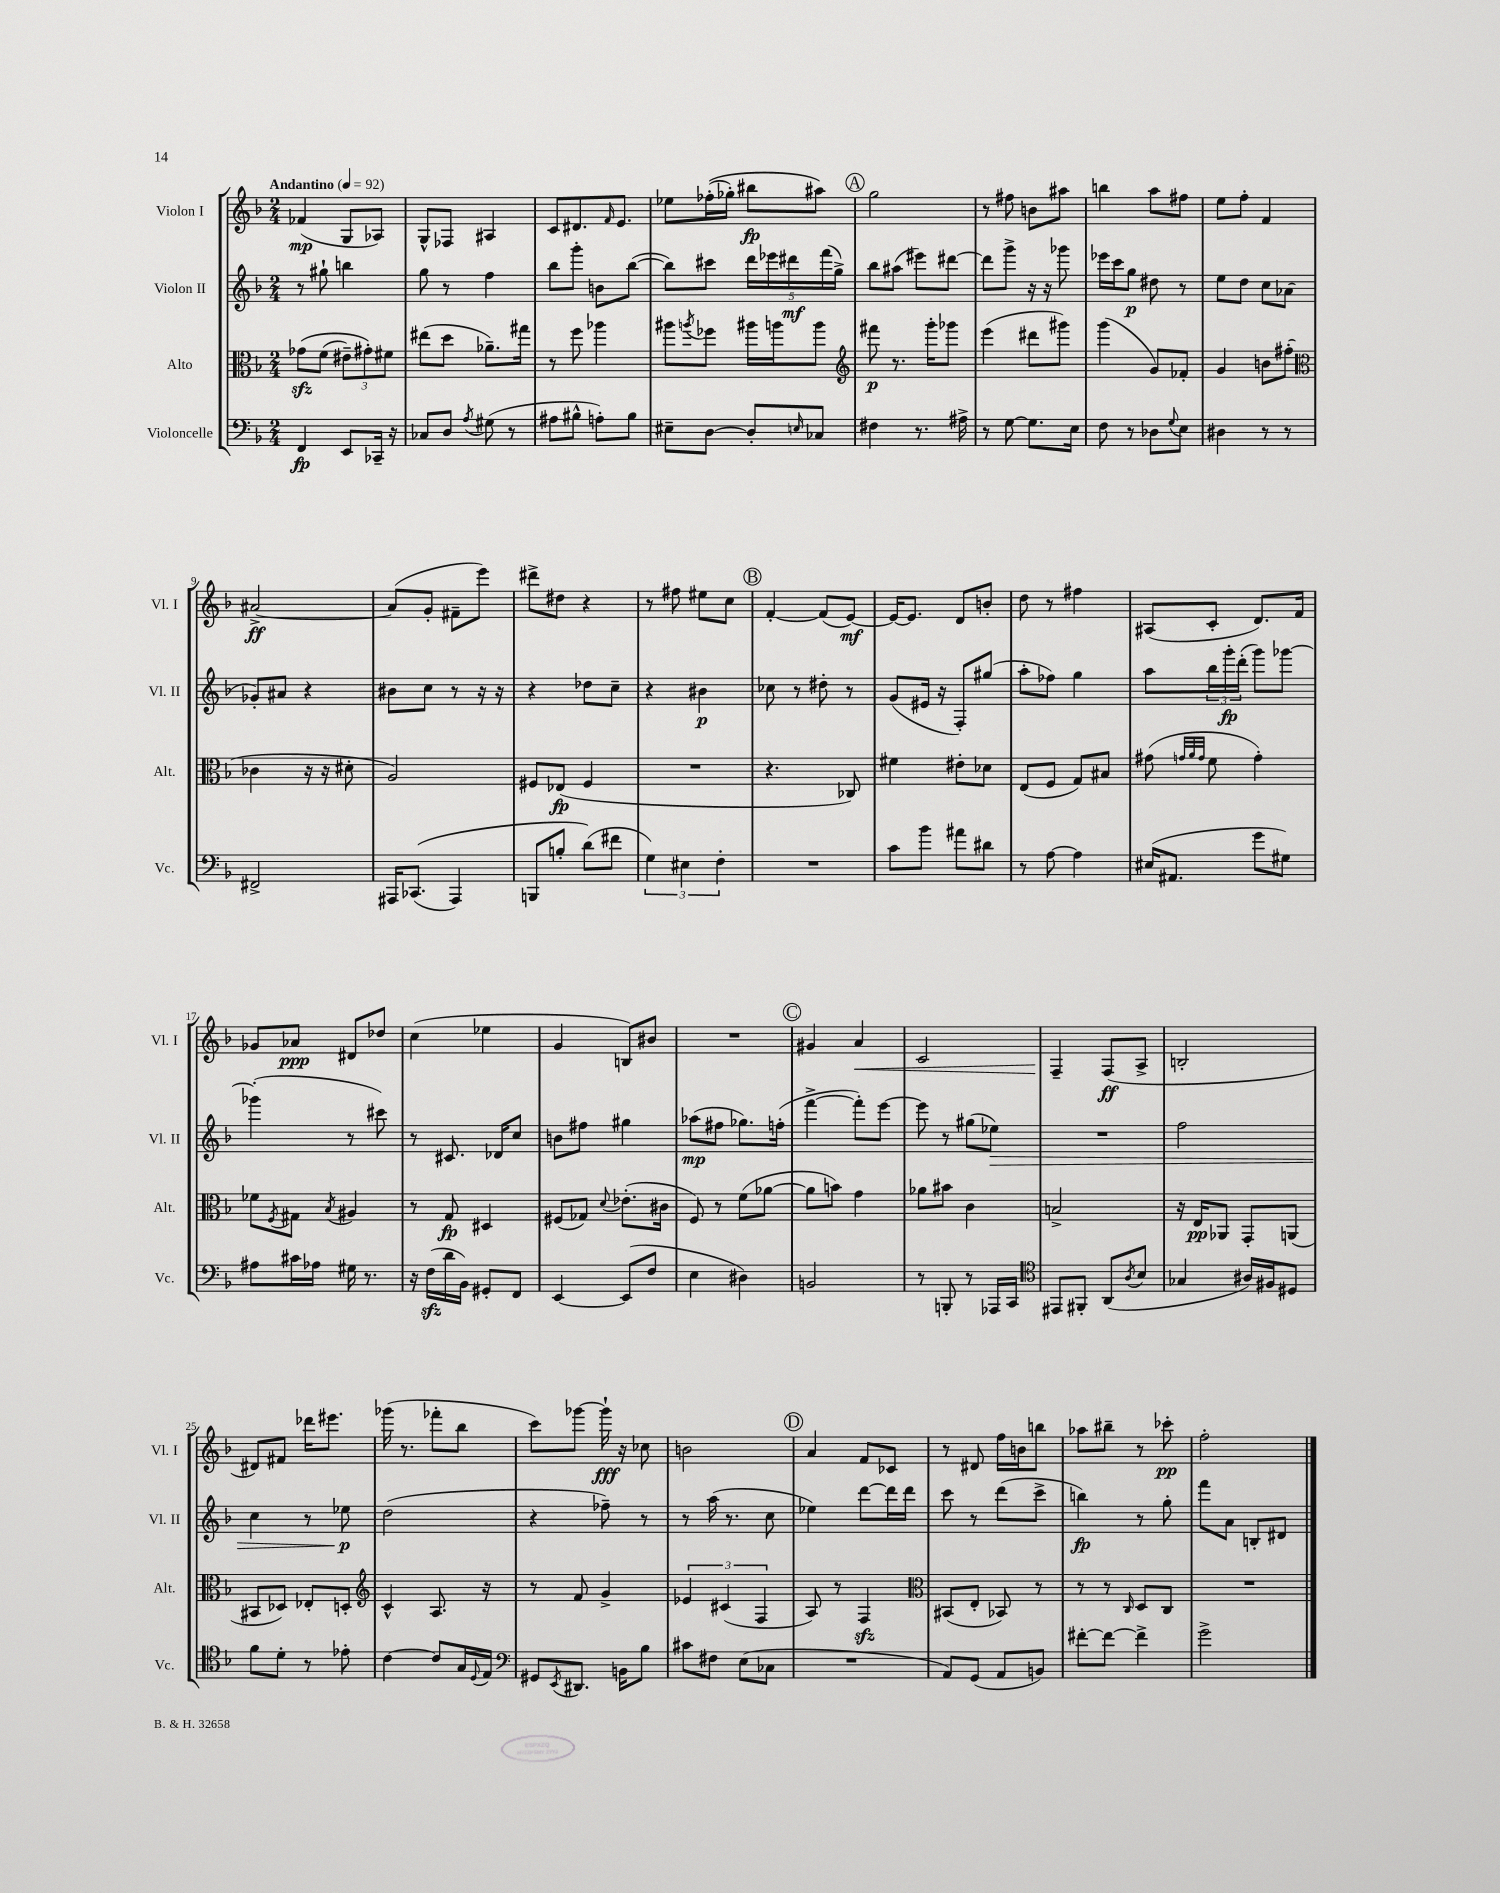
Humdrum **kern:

**kern	**dynam	**kern	**dynam	**kern	**dynam	**kern	**dynam
*part4	*part4	*part3	*part3	*part2	*part2	*part1	*part1
*staff4	*staff4	*staff3	*staff3	*staff2	*staff2	*staff1	*staff1
*I"Violoncelle	*	*I"Alto	*	*I"Violon II	*	*I"Violon I	*
*I'Vc.	*	*I'Alt.	*	*I'Vl. II	*	*I'Vl. I	*
*clefF4	*	*clefC3	*	*clefG2	*	*clefG2	*
*k[b-]	*	*k[b-]	*	*k[b-]	*	*k[b-]	*
*M2/4	*	*M2/4	*	*M2/4	*	*M2/4	*
*MM92	*	*MM92	*	*MM92	*	*MM92	*
=1	=1	=1	=1	=1	=1	=1	=1
!	!	!	!	!	!	!LO:TX:a:B:t=Andantino	!
4FF/	fp	(8g-Xzz\L	.	8r	.	(4f-X/	mp
.	.	(8f\J	.	8gg#X`\	.	.	.
8EE/L	.	12e#X~\L)	.	4bbn\	.	8G/L	.
.	.	12g#X'\)	.	.	.	.	.
16CC-X~/Jk	.	.	.	.	.	8A-X/J)	.
.	.	12f#X\J	.	.	.	.	.
16r	.	.	.	.	.	.	.
=2	=2	=2	=2	=2	=2	=2	=2
8C-X/L	.	(8ee#X\L	.	8gg\	.	8G^^/L	.
8D/J	.	8dd\J	.	8r	.	8F-X/J	.
8qA/	.	.	.	.	.	.	.
(8G#X\	.	8.a-X~\L)	.	4ff\	.	4A#X/	.
8r	.	.	.	.	.	.	.
.	.	16gg#X\Jk	.	.	.	.	.
=3	=3	=3	=3	=3	=3	=3	=3
8A#X\L	.	8r	.	8bb-\L	.	8c/L	.
8B#X^^\J	.	8ff\	.	8ggg'\J	.	8.d#X/	.
8An'\L)	.	4aa-X\	.	8bn\L	.	.	.
.	.	.	.	.	.	16qqf/	.
.	.	.	.	.	.	8.e/J	.
8B#\J	.	.	.	([8bb-\J	.	.	.
=4	=4	=4	=4	=4	=4	=4	=4
8E#X~\L	.	8aa#X\L	.	8bb-\L])	.	8ee-X\L	.
.	.	8qaan/	.	.	.	.	.
[8D\J	.	8ff-X\J	.	8ccc#X\J	.	((16ff-X'\L	.
.	.	.	.	.	.	16gg-X'\JJ)	.
8D'/L]	.	16aa#X\LL	.	20ddd\LL	.	8bb#X\L	fp
.	.	.	.	20eee-X\	.	.	.
.	.	16aan\J	.	.	.	.	.
.	.	.	.	20ddd#X\	mf	.	.
16qqEn/	.	.	.	.	.	.	.
8C-X/J	.	8aa\J	.	.	.	8aa#X\J)	.
.	.	.	.	(20fff\	.	.	.
.	.	.	.	20gg^\JJ)	.	.	.
!!LO:REH:place=s1:t=A
=5	=5	=5	=5	=5	=5	=5	=5
*	*	*clefG2	*	*	*	*	*
4F#X\	.	8fff#X\	p	8bb-\L	.	2gg\	.
.	.	8.r	.	(8aa#X\J	.	.	.
8.r	.	.	.	8eee#X\L)	.	.	.
.	.	16ggg'\KL	.	.	.	.	.
.	.	8ggg-X\J	.	[8ddd#X\J	.	.	.
16A#X^\	.	.	.	.	.	.	.
=6	=6	=6	=6	=6	=6	=6	=6
8r	.	(4eee\	.	8ddd#\L]	.	8r	.
[8G\	.	.	.	8ggg^\J	.	8ff#X\	.
8.G\L]	.	8ddd#X\L	.	16r	.	8bn\L	.
.	.	.	.	16r	.	.	.
.	.	8ggg#X\J)	.	8ggg-X\	.	8aa#X\J	.
16E\Jk	.	.	.	.	.	.	.
=7	=7	=7	=7	=7	=7	=7	=7
8F\	.	(4ggg\	.	16eee-X\LL	.	4bbn\	.
.	.	.	.	16ccc\J	.	.	.
8r	.	.	.	8gg\J	p	.	.
8D-X\L	.	8g/L)	.	8dd#X\	.	8aa\L	.
8qqG/	.	.	.	.	.	.	.
8E\J	.	8f-X'/J	.	8r	.	8ff#X\J	.
=8	=8	=8	=8	=8	=8	=8	=8
4D#X\	.	4g/	.	8ee\L	.	8ee\L	.
.	.	.	.	8dd\J	.	8ff'\J	.
8r	.	8bn\L	.	8cc\L	.	4f/	.
8r	.	(8ff#X'\J	.	(8a-X\J	.	.	.
!!LO:LB:g=z
=9	=9	=9	=9	=9	=9	=9	=9
*	*	*clefC3	*	*	*	*	*
2FF#X^/	.	4c-X\	.	8g-X'/L)	.	[2a#X^/	ff
.	.	.	.	8a#X/J	.	.	.
.	.	16r	.	4r	.	.	.
.	.	16r	.	.	.	.	.
.	.	8d#X'\	.	.	.	.	.
=10	=10	=10	=10	=10	=10	=10	=10
16AAA#X/KL	.	2A/)	.	8b#X\L	.	(8a#/L]	.
((8.CC-X/J	.	.	.	.	.	.	.
.	.	.	.	8cc\J	.	8g'/J	.
4AAA#/)	.	.	.	8r	.	8f#X~\L	.
.	.	.	.	16r	.	8eee\J)	.
.	.	.	.	16r	.	.	.
=11	=11	=11	=11	=11	=11	=11	=11
8BBBn/L	.	8F#X/L	.	4r	.	8ddd#X^\L	.
8Bn'/J	.	(8E-X/J	fp	.	.	8dd#X\J	.
(8d\L)	.	4F#/	.	8dd-X\L	.	4r	.
8f#X\J	.	.	.	8cc~\J	.	.	.
=12	=12	=12	=12	=12	=12	=12	=12
6G\)	.	2r	.	4r	.	8r	.
.	.	.	.	.	.	8ff#X\	.
6E#X\	.	.	.	.	.	.	.
.	.	.	.	4b#X\	p	8ee#X\L	.
6F'\	.	.	.	.	.	.	.
.	.	.	.	.	.	8cc\J	.
!!LO:REH:place=s1:t=B
=13	=13	=13	=13	=13	=13	=13	=13
2r	.	4.r	.	8cc-X\	.	[4f'/	.
.	.	.	.	8r	.	.	.
.	.	.	.	8dd#X'\	.	(8f/L]	.
.	.	8C-X/)	.	8r	.	[8e/J)	mf
=14	=14	=14	=14	=14	=14	=14	=14
8c\L	.	4f#X\	.	(8g/L	.	16e/KL_	.
.	.	.	.	.	.	8.e/J]	.
8b-\J	.	.	.	16e#X/Jk	.	.	.
.	.	.	.	16r	.	.	.
8a#X\L	.	8e#X'\L	.	8F'/L)	.	8d/L	.
8d#X\J	.	8d-X\J	.	(8gg#X/J	.	8bn'/J	.
=15	=15	=15	=15	=15	=15	=15	=15
8r	.	(8E/L	.	8aa'\L	.	8dd\	.
[8A\	.	8F/J	.	8ff-X\J)	.	8r	.
4A\]	.	8G/L)	.	4gg\	.	4ff#X\	.
.	.	8B#X/J	.	.	.	.	.
=16	=16	=16	=16	=16	=16	=16	=16
(16E#X/KL	.	(8g#X\	.	8aa\L	.	(8A#X/L	.
8.AA#X/J	.	.	.	.	.	.	.
.	.	32qqgn/LLL	.	.	.	.	.
.	.	32qqa/	.	.	.	.	.
.	.	32qqg/JJJ	.	.	.	.	.
.	.	8f\	.	24bb-\L	.	8c'/J	.
.	.	.	.	24ggg'\	fp	.	.
.	.	.	.	(24ddd'\JJ	.	.	.
8g\L	.	4g'\)	.	8ggg\L)	.	8.d/L)	.
8G#X\J)	.	.	.	[8ggg-X\J	.	.	.
.	.	.	.	.	.	16f/Jk	.
!!LO:LB:g=z
=17	=17	=17	=17	=17	=17	=17	=17
8A#X\L	.	8f-X\L	.	(4ggg-X'\]	.	8g-X/L	.
.	.	8qF/	.	.	.	.	.
16c#X\L	.	8G#X\J	.	.	.	8a-X/J	ppp
16A-X\JJ	.	.	.	.	.	.	.
.	.	8qB-/	.	.	.	.	.
16G#X\	.	4A#X/	.	8r	.	8d#X/L	.
8.r	.	.	.	.	.	.	.
.	.	.	.	8ccc#X\)	.	8dd-X/J	.
=18	=18	=18	=18	=18	=18	=18	=18
16r	.	8r	.	8r	.	(4cc\	.
(16Fzz\LL	.	.	.	.	.	.	.
16d\	.	8G/	fp	8.c#X/	.	.	.
16BB-\JJ)	.	.	.	.	.	.	.
8GG#X'/L	.	4D#X/	.	.	.	4ee-X\	.
.	.	.	.	16d-X/KL	.	.	.
8FF/J	.	.	.	8cc/J	.	.	.
=19	=19	=19	=19	=19	=19	=19	=19
[4EE/	.	(8F#X/L	.	8bn\L	.	4g/	.
.	.	8G-X/J)	.	8ff#X\J	.	.	.
.	.	8qqd/	.	.	.	.	.
(8EE/L]	.	(8.e-X'\L	.	4gg#X\	.	8Bn/L)	.
8F/J	.	.	.	.	.	8b#X/J	.
.	.	16c#X\Jk	.	.	.	.	.
=20	=20	=20	=20	=20	=20	=20	=20
4E\	.	8F/)	.	(8aa-X\L	mp	2r	.
.	.	8r	.	8ff#X\J	.	.	.
4D#X\)	.	(8f\L	.	8.gg-X\L)	.	.	.
.	.	[8a-X\J	.	.	.	.	.
.	.	.	.	(16ffn'\Jk	.	.	.
!!LO:REH:place=s1:t=C
=21	=21	=21	=21	=21	=21	=21	=21
2BBn/	.	8a-\L]	.	[4fff^\	.	4g#X/	.
.	.	8bn\J)	.	.	.	.	.
!	!	!	!	!	!	!	!LO:HP:b
.	.	4g\	.	8fff'\L])	.	4a/	<
.	.	.	.	[8eee\J	.	.	.
=22	=22	=22	=22	=22	=22	=22	=22
8r	.	8a-X\L	.	8eee\]	.	2c/	.
8BBBn'/	.	8b#X\J	.	8r	.	.	.
8r	.	4c\	.	(8gg#X\L	.	.	.
!	!	!	!	!	!LO:HP:b	!	!
16AAA-X/LL	.	.	.	8ee-X\J)	>	.	.
16CC/JJ	.	.	.	.	.	.	.
=23	=23	=23	=23	=23	=23	=23	=23
*clefC4	*	*	*	*	*	*	*
8EE#X/L	.	2Bn^/	.	2r	.	4F~/	.
8FF#X'/J	.	.	.	.	.	.	.
(8AA/L	.	.	.	.	.	(8F/L	[ ff
8qA/	.	.	.	.	.	.	.
8B-/J	.	.	.	.	.	8A^/J	.
=24	=24	=24	=24	=24	=24	=24	=24
4G-X/	.	16r	.	2ff\	.	2Bn'/	.
.	.	16E/KL	pp	.	.	.	.
.	.	8AA-X/J	.	.	.	.	.
16A#X/LL)	.	8GG'/L	.	.	.	.	.
16F#X/J	.	.	.	.	.	.	.
8D#X/J	.	(8AAn/J	.	.	.	.	.
!!LO:LB:g=z
=25	=25	=25	=25	=25	=25	=25	=25
8f\L	.	8BB#X/L	.	4cc\	.	8d#X/L)	.
8d'\J	.	8D-X/J)	.	.	.	8f#X/J	.
8r	.	8E-X'/L	.	8r	.	16ddd-X\KL	.
.	.	.	.	.	.	8.eee#X\J	.
8e-X'\	.	8Dn'/J	.	8ee-X\	p	.	.
.	.	.	.	.	]	.	.
=26	=26	=26	=26	=26	=26	=26	=26
*	*	*clefG2	*	*	*	*	*
[4c\	.	4c^^/	.	(2dd\	.	(16ggg-X\	.
.	.	.	.	.	.	8.r	.
8c/L]	.	8.A/	.	.	.	8fff-X'\L	.
16G/L	.	.	.	.	.	8bb-\J	.
8qqD/	.	.	.	.	.	.	.
16E/JJ	.	16r	.	.	.	.	.
=27	=27	=27	=27	=27	=27	=27	=27
*clefF4	*	*	*	*	*	*	*
8GG#X/L	.	8r	.	4r	.	8ccc\L)	.
8qEE/	.	.	.	.	.	.	.
8.DD#X/J	.	8f/	.	.	.	[8ggg-X\J	.
.	.	4g^/	.	8ff-X~\)	.	16ggg-`\]	fff
16BBn\KL	.	.	.	.	.	16r	.
8B-\J	.	.	.	8r	.	8cc-X\	.
=28	=28	=28	=28	=28	=28	=28	=28
8c#X\L	.	6e-X/	.	8r	.	2bn\	.
8F#X\J	.	.	.	(16aa\	.	.	.
.	.	(6c#X/	.	.	.	.	.
.	.	.	.	8.r	.	.	.
(8E\L	.	.	.	.	.	.	.
.	.	6F/	.	.	.	.	.
8C-X\J	.	.	.	8cc\	.	.	.
!!LO:REH:place=s1:t=D
=29	=29	=29	=29	=29	=29	=29	=29
2r	.	8A/)	.	4ee-X\)	.	4a/	.
.	.	8r	.	.	.	.	.
.	.	4Fzz/	.	[8ddd\L	.	8f/L	.
.	.	.	.	16ddd\L]	.	8c-X/J	.
.	.	.	.	16ddd\JJ	.	.	.
=30	=30	=30	=30	=30	=30	=30	=30
*	*	*clefC3	*	*	*	*	*
8AA/L)	.	(8BB#X/L	.	8ccc\	.	8r	.
(8GG/J	.	8E'/J	.	8r	.	8d#X/	.
8AA/L	.	8BB-X/)	.	(8ddd\L	.	16ff\LL	.
.	.	.	.	.	.	16bn\J	.
8BBn/J)	.	8r	.	8ccc^\J	.	8bbn\J	.
=31	=31	=31	=31	=31	=31	=31	=31
[8f#X'\L	.	8r	.	4bbn\)	fp	8aa-X\L	.
8f#\J_	.	8r	.	.	.	8bb#X~\J	.
.	.	16qqC/	.	.	.	.	.
4f#^\]	.	8D/L	.	8r	.	8r	.
.	.	8C/J	.	8gg'\	.	8ccc-X'\	pp
=32	=32	=32	=32	=32	=32	=32	=32
2g^\	.	2r	.	8fff\L	.	2ff'\	.
.	.	.	.	8a\J	.	.	.
.	.	.	.	8Bn'/L	.	.	.
.	.	.	.	8d#X/J	.	.	.
==	==	==	==	==	==	==	==
*-	*-	*-	*-	*-	*-	*-	*-
